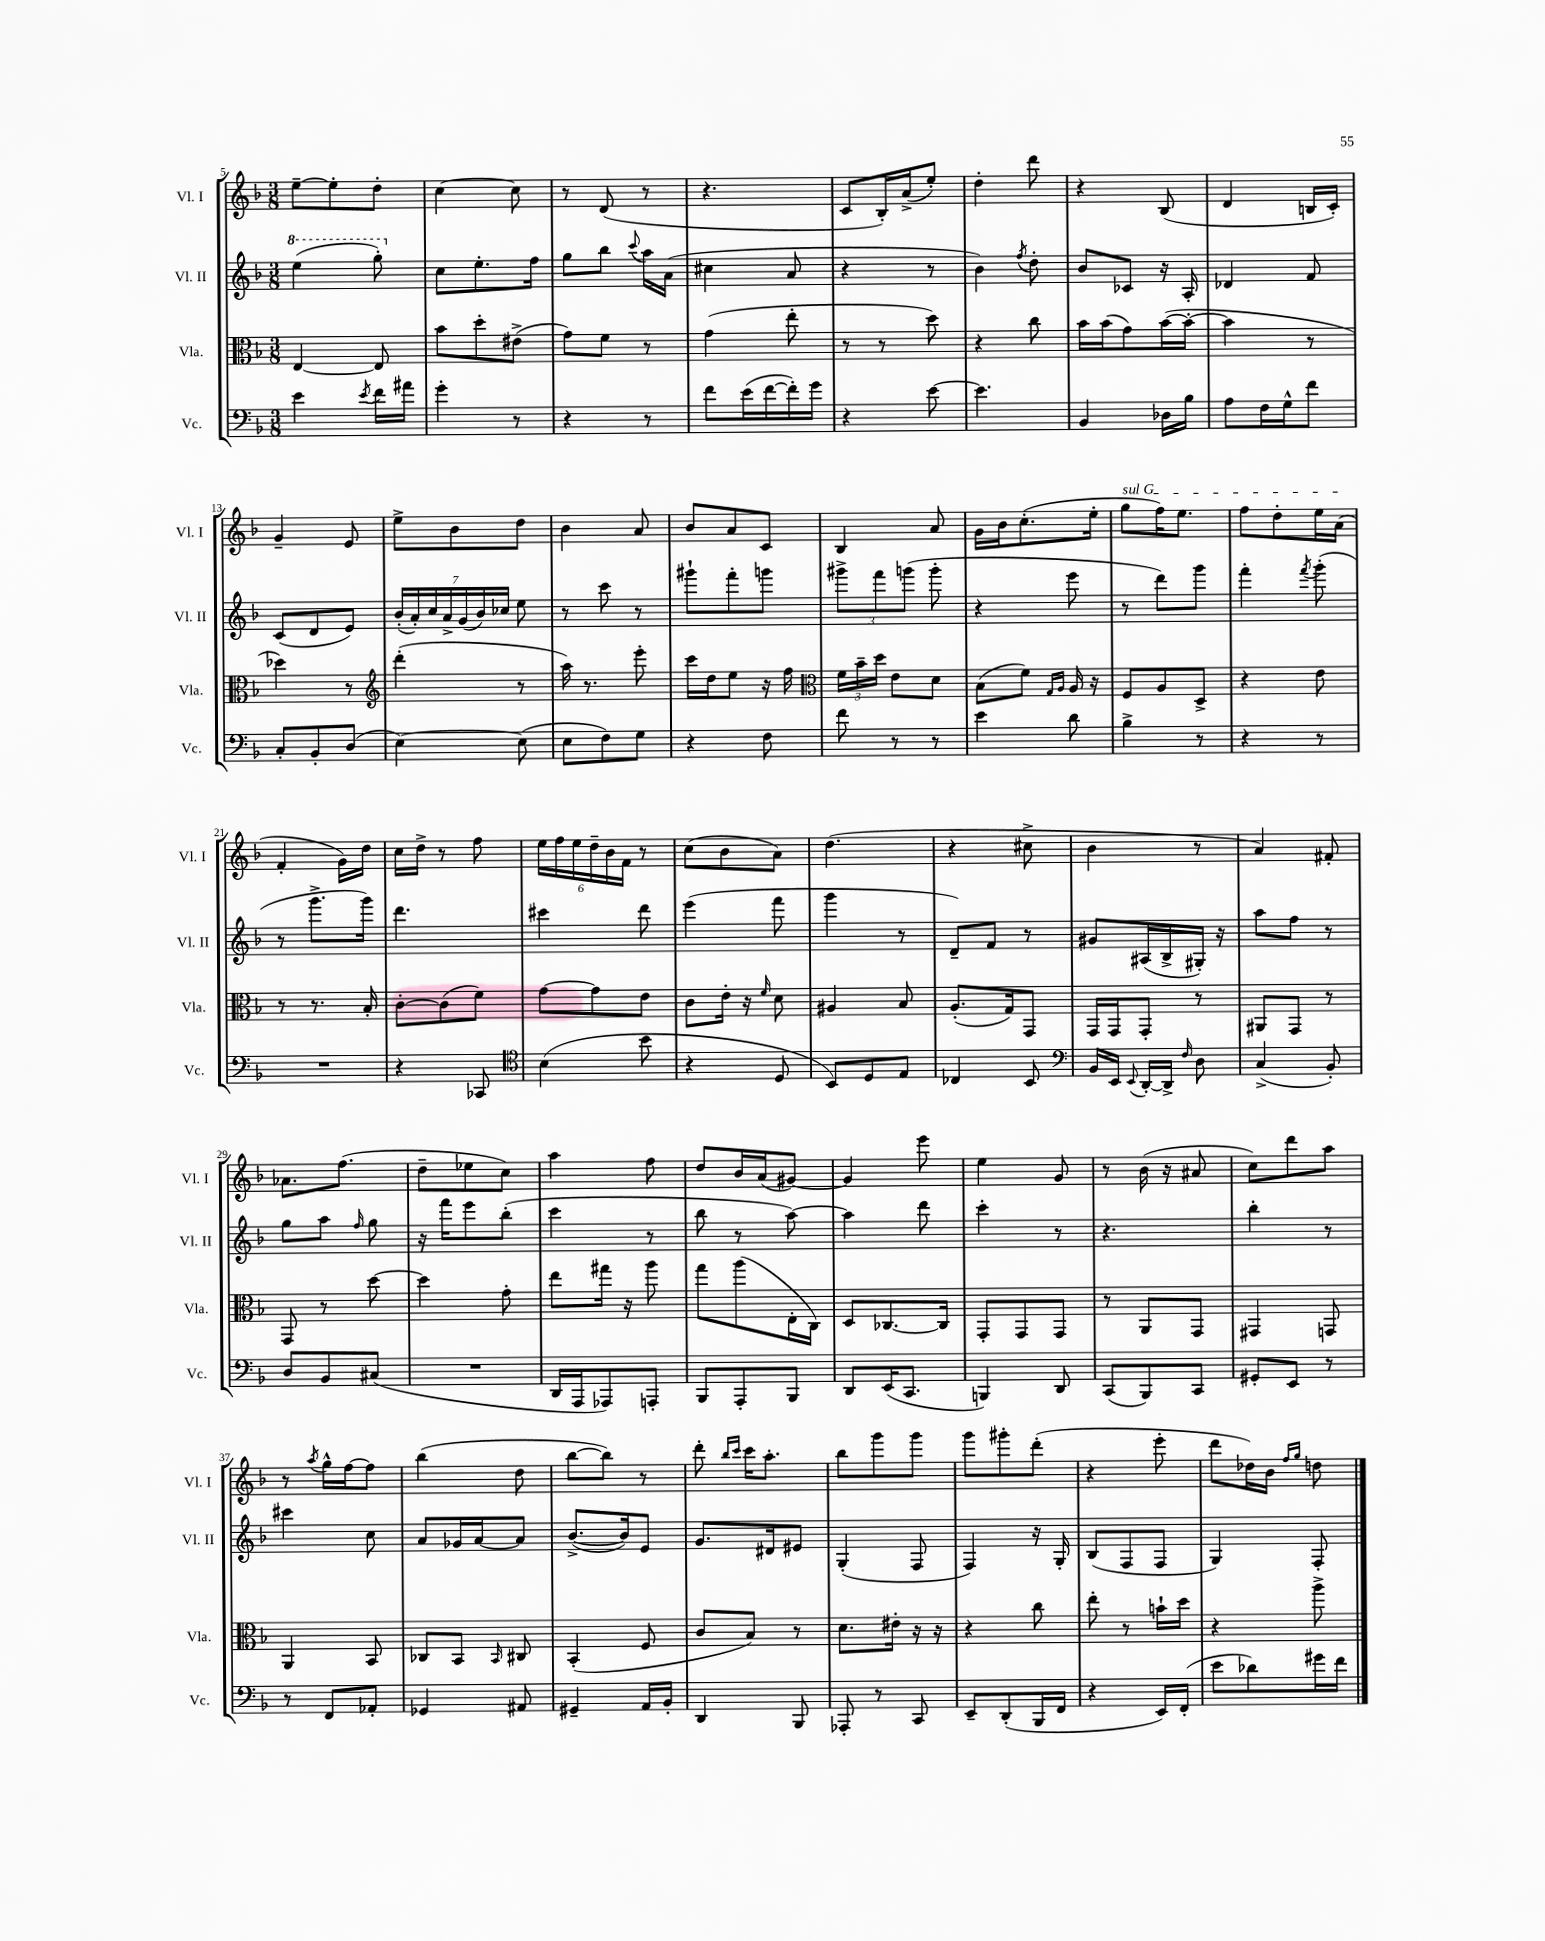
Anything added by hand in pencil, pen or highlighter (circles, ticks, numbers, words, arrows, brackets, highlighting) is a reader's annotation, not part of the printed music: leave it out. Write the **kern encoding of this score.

**kern	**kern	**kern	**kern
*staff4	*staff3	*staff2	*staff1
*clefF4	*clefC3	*clefG2	*clefG2
*k[b-]	*k[b-]	*k[b-]	*k[b-]
*M3/8	*M3/8	*M3/8	*M3/8
4e	[4E	(4eee	[8ee~
.	.	.	8ee']
8qe	.	.	.
16f	8E]	8ggg')	8dd'
16a#	.	.	.
=	=	=	=
4g'	8b-	8cc	[4cc
.	8dd'	8.ee'	.
8r	(8e#^	.	8cc]
.	.	16ff	.
=	=	=	=
4r	8g)	8gg	8r
.	8f	8bb-	(8d
.	.	8qqccc	.
8r	8r	16aa	8r
.	.	(16a	.
=	=	=	=
8f	(4g	4cc#	4.r
(16e	.	.	.
[16f	.	.	.
16f'])	8ee'	8a	.
16g	.	.	.
=	=	=	=
4r	8r	4r	8c
.	8r	.	16B-')
.	.	.	(16a^
[8e	8dd)	8r	8ee')
=	=	=	=
4.e]	4r	4b-)	4dd'
.	.	8qff	.
.	8cc	8dd'	8ddd
=	=	=	=
4BB-	16b-	8b-	4r
.	(16b-	.	.
.	8g)	8c-	.
16D-	([16b-	16r	(8B-
16B-	16b-'_	16A'	.
=	=	=	=
8A	4b-]	4d-	4d
16F	.	.	.
16G^^	.	.	.
8f	8r	8f	16B
.	.	.	16c')
=	=	=	=
8C'	4dd-)	(8c	4g~
8BB-'	.	8d	.
(8D	8r	8e)	8e
=	=	=	=
*	*clefG2	*	*
[4E)	(4ddd'	(28b-'	8ee^
.	.	28a')	.
.	.	28cc	.
.	.	28a^	.
.	.	.	8b-
.	.	(28g	.
.	.	28b-)	.
.	.	28cc-	.
(8E]	8r	8ee	8dd
=	=	=	=
8E	16aa)	8r	4b-
.	8.r	.	.
8F)	.	8ccc	.
8G	8eee'	8r	8a
=	=	=	=
4r	16ccc	8ggg#`	8b-
.	16dd	.	.
.	8ee	8fff'	8a
8F	16r	8ggg	8c
.	16ff	.	.
=	=	=	=
*	*clefC3	*	*
8f	24f	12ggg#^	4B-
.	24b-~	.	.
.	24dd	12fff	.
8r	8e	.	.
.	.	(12ggg	.
8r	8d	8ggg'	8a
=	=	=	=
4e	(8B-	4r	16g
.	.	.	16b-
.	8f)	.	(8.cc'
.	16qqG	.	.
.	16qqA	.	.
8d	16A	8eee	.
.	16r	.	16ee'
=	=	=	=
4B-^	8F	8r	8gg
.	8A	8ddd)	16ff)
.	.	.	8.ee
8r	8D^	8ggg	.
=	=	=	=
4r	4r	4fff'	8ff
.	.	.	8dd'
.	.	8qfff	.
8r	8e	(8ggg'	16ee
.	.	.	(16a
=	=	=	=
4.r	8r	8r	4f'
.	8.r	8.ggg^	.
.	.	.	16g)
.	16B-'	16ggg)	16dd
=	=	=	=
4r	[8c'	4.ddd	16cc
.	.	.	16dd^
.	(8c]	.	8r
8CC-	8f)	.	8ff
=	=	=	=
*clefC4	*	*	*
(4B-	[8g	4ccc#	24ee
.	.	.	24ff
.	.	.	24ee
.	8g]	.	24dd~
.	.	.	24b-
.	.	.	24f
8b-	8e	8ddd	8r
=	=	=	=
4r	8c	(4eee	(8cc
.	16e'	.	8b-
.	16r	.	.
.	16qqf	.	.
8D	8d	8fff	8a)
=	=	=	=
8BB-)	4A#	4ggg	(4.dd
8D	.	.	.
8E	8B-	8r	.
=	=	=	=
4C-	(8.A'	8d~)	4r
.	.	8f	.
.	16G)	.	.
8BB-	8GG	8r	8cc#^
=	=	=	=
*clefF4	*	*	*
16BB-	16GG	8g#	4b-
16EE	16GG	.	.
8qqEE	.	.	.
[16DD'	8GG'	(16A#	.
16DD^]	.	16B-^	.
16qqF	.	.	.
8D	8r	16G#')	8r
.	.	16r	.
=	=	=	=
(4C^	8AA#	8aa	4a)
.	8GG	8ff	.
8BB-')	8r	8r	8f#'
=	=	=	=
8D	8GG	8gg	8.a-
8BB-	8r	8aa	.
.	.	.	(8.ff
.	.	16qqff	.
(8C#	[8dd	8gg	.
=	=	=	=
4.r	4dd]	16r	8dd~
.	.	16fff	.
.	.	8eee	8ee-
.	8g'	(8bb-'	8cc)
=	=	=	=
16DD	8ee	4ccc	4aa
16AAA	.	.	.
8AAA-)	16gg#	.	.
.	16r	.	.
8AAA'	8aa	8r	8ff
=	=	=	=
8BBB-	8gg	8bb-	8dd
8AAA'	(8aa	8r	16b-
.	.	.	(16a
8BBB-	16E'	[8aa)	[8g#)
.	16C)	.	.
=	=	=	=
8DD	8D	4aa]	4g#]
(16EE	[8.C-	.	.
8.CC	.	.	.
.	.	8ddd	8eee
.	16C-]	.	.
=	=	=	=
4BBB)	8GG'	4ccc'	4ee
.	8GG	.	.
8DD	8GG	8r	8g
=	=	=	=
(8CC	8r	4.r	8r
8BBB-)	8AA	.	(16b-
.	.	.	16r
8CC	8GG	.	8a#
=	=	=	=
8GG#'	4GG#	4bb-'	8cc)
8EE	.	.	8ddd
8r	8GG	8r	8aa
=	=	=	=
8r	4AA	4ccc#	8r
.	.	.	8qaa
8FF	.	.	16gg^^
.	.	.	[16ff
8AA-'	8BB-	8cc	8ff]
=	=	=	=
4GG-	8C-	8a	(4bb-
.	8BB-	16g-	.
.	.	[16a	.
.	16qqBB-	.	.
8AA#	8C#	8a]	8dd
=	=	=	=
4GG#~	(4BB-'	([8.b-^	[8bb-
.	.	.	8bb-])
.	.	16b-])	.
16AA	8F	8e	8r
16BB-'	.	.	.
=	=	=	=
4DD	8c	8.g	8ddd'
.	.	.	16qqbb-
.	.	.	16qqccc
.	8B-)	.	16ccc
.	.	16d#	8.aa'
8BBB-	8r	8e#	.
=	=	=	=
8AAA-'	8.d	(4G'	8bb-
8r	.	.	8ggg
.	16e#'	.	.
8CC	16r	8F	8ggg
.	16r	.	.
=	=	=	=
8EE~	4r	4F)	8ggg
(8DD'	.	.	8ggg#'
16BBB-	8cc	16r	(8ddd'
16FF	.	16G'	.
=	=	=	=
4r	8ee'	(8B-	4r
.	8r	8F	.
16EE)	16b`	8F	8eee'
(16FF'	16dd	.	.
=	=	=	=
8e	4r	4G)	8ddd
8d-)	.	.	16dd-)
.	.	.	16b-
.	.	.	16qqff
.	.	.	16qqgg
16g#	8aa^	8F'	8dd
16f	.	.	.
==	==	==	==
*-	*-	*-	*-
